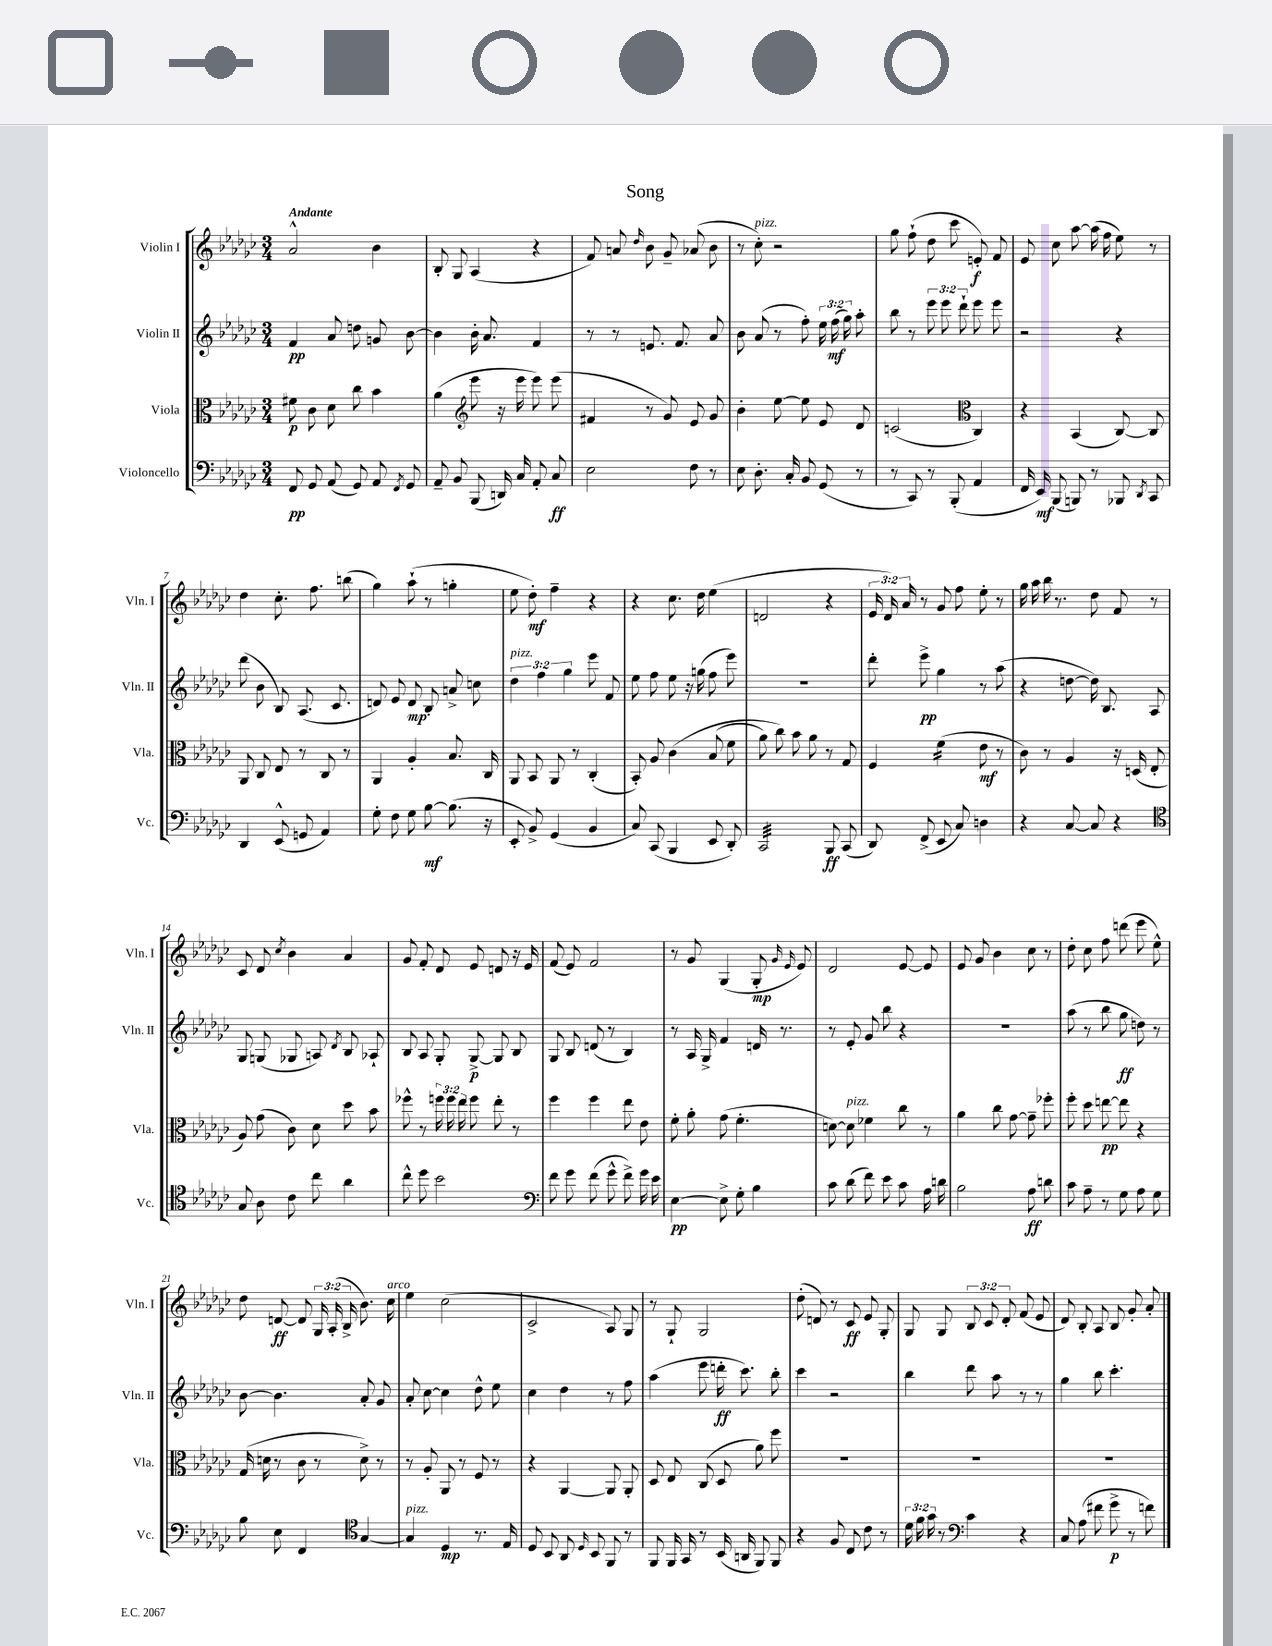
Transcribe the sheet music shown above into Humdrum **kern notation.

**kern	**kern	**kern	**kern
*staff4	*staff3	*staff2	*staff1
*clefF4	*clefC3	*clefG2	*clefG2
*k[b-e-a-d-g-c-]	*k[b-e-a-d-g-c-]	*k[b-e-a-d-g-c-]	*k[b-e-a-d-g-c-]
*M3/4	*M3/4	*M3/4	*M3/4
8FF	8f#	4f	2a-^^
8GG-	8c-	.	.
(8AA-	8d-	8a-	.
8GG-)	8cc-	8dd	.
8AA-	4b-	8g	4b-
8qFF	.	.	.
8GG-	.	[8b-	.
=	=	=	=
8AA-~	(4a-	4b-]	8B-'
8BB-	.	.	8G-
*	*clefG2	*	*
(8BBB-	8eee-	16b-'	(4A-
.	.	8.a-	.
16DD)	16r	.	.
16C-	16eee-	.	.
8AA-'	8eee-)	4f	4r
8C-	(8eee-	.	.
=	=	=	=
2E-	4f#	8r	8f)
.	.	8r	8a
.	.	.	16qqdd-
.	8r	8.e	8b-
.	8g-)	.	8g-~
.	.	8.f	.
8F	8e-	.	(8a-
8r	8g-	8a-	8b-
=	=	=	=
8E-	4b-'	8b-	8r
8.D-'	.	(8a-	8cc-')
.	[8ee-	8r	2r
16C-'	.	.	.
8BB-	8ee-]	8ff')	.
(8GG-	8e-	24ee-	.
.	.	(24ff	.
.	.	24gg-)	.
8r	8d-	8aa-'	.
=	=	=	=
8r	(2c	8bb-	8gg-
8CC-)	.	8r	(8ff`
8r	.	12eee-	8dd-
.	.	12eee-	.
(8BBB-'	.	.	8ccc-
.	.	12ddd-`	.
*	*clefC3	*	*
4AA-	4C-)	8eee-	8e')
.	.	8eee-	8f
=	=	=	=
16FF	4r	2r	8e-
16EE-)	.	.	.
(8BBB-	.	.	8cc-
8BBB)	(4BB-	.	[8aa-
8r	.	.	(16aa-]
.	.	.	16ff
8BBB-	[8C-)	4r	8ee-)
8qDD-	.	.	.
8CC-	8C-]	.	8r
=	=	=	=
4DD-	8AA-	(8ddd-	4dd-
.	8C-	8b-	.
(8EE-^^	8E-	8B-)	8.cc-'
8GG	8r	(8.A-	.
.	.	.	8.ff
4AA-)	8C-	.	.
.	.	8.c-	.
.	8r	.	(8bb
=	=	=	=
8G-'	4AA-	8d)	4gg-)
8F	.	8e-	.
8G-	4A-'	8d	(8aa-`
[8B-	.	8B-'	8r
(8.B-]	8.B-	8a^	4gg'
.	.	8cc	.
16r	16C-	.	.
=	=	=	=
8EE-'	8AA-	6dd-	8ee-
8BB-^)	8BB-	.	8dd-')
.	.	6ff	.
(4GG-	8AA-	.	4ff~
.	.	6gg-	.
.	8r	.	.
4BB-	(4C-'	8eee-	4r
.	.	8f	.
=	=	=	=
8C-)	8BB-')	8ee-	4r
(8CC-	8A-	8ff	.
4BBB-	&(4c-	8ee-	8.cc-
.	.	16r	.
.	.	(16gg	16dd-
8EE-	(8B-	8ff	(4ee-
8DD-')	8f	8eee-)	.
=	=	=	=
2CC-	8a-)	2.r	2d
.	8cc-&)	.	.
.	8b-	.	.
.	8a-	.	.
8BBB-	8r	.	4r
(8CC-	8G-	.	.
=	=	=	=
8DD-)	4F	8ddd-'	24e-
.	.	.	24d-)
.	.	.	24a-
(8FF^	.	8eee-^	8r
8EE-	(4f	4gg-	8g-
8C-)	.	.	8ff
4D	8e-	8r	8ee-'
.	8r	(8aa-	8r
=	=	=	=
4r	8c-)	4r	16gg-
.	.	.	16aa-
.	8r	.	16bb-
.	.	.	8.r
[8C-	4A-	[8dd	.
8C-]	.	16dd])	8dd-
.	.	8.B-	.
4r	16r	.	8f
.	(16D	.	.
.	8E-'	8A-	8r
=	=	=	=
*clefC4	*	*	*
8G-	8A-)	8G-	8c-
8A-	(8g-	(8G	8d-
.	.	.	8qcc-
8c-	8c-)	8G-	4b-
8cc-	8d-	8A)	.
.	.	8qd-	.
4a-	8dd-	8B-	4a-
.	8b-	8A-`	.
=	=	=	=
8cc-^^	8ff-^^	8B-	8g-
8dd-	8r	8A-	8f'
2b-	24ff	8G-'	8d-
.	24ff	.	.
.	24ee-	.	.
.	8ff	[8G-^	8e-
.	8ee-'	8G-]	8d
.	8r	8B-	16r
.	.	.	16e-
=	=	=	=
*clefF4	*	*	*
8f	4ff	8G-	(8f
8g-	.	8B-	8e-)
(8f	4ff	(8d	2f
8g-^^	.	8r	.
8f^)	8ee-	4B-)	.
16g-	8e-	.	.
16e-	.	.	.
=	=	=	=
[4E-	8f'	8r	8r
.	8a-'	16A-	8g-
.	.	16G-^	.
8E-^]	(8g-	4f	(4G-
8G-'	4.f'	.	.
4B-	.	16d	8G-'
.	.	8.r	.
.	.	.	16qqg-
.	.	.	16qqe-
.	.	.	8e-)
=	=	=	=
8c-	[8d)	8r	2d-
(8d-	8d]	8e-'	.
8f)	4f-	8g-	.
8e-	.	8bb-	.
8c-	8cc-	4r	[8e-
16A-	8r	.	8e-]
16d	.	.	.
=	=	=	=
2B-	4a-	2.r	8e-
.	.	.	8g-
.	8cc-	.	4b-
.	[8g-	.	.
8A-	8g-~]	.	8cc-
8d	8ff-'	.	8r
=	=	=	=
8c-	8ff'	(8aa-	8dd-'
8A-~	8dd-	8r	8cc-
8r	[8ee	8bb-	8ff
8G-	8ee]	8gg-	(8ddd
8A-	4r	8dd)	8eee-
8G-	.	8r	8ee-^^)
=	=	=	=
8B-	(16G-	[8b-	8dd-
.	16d	.	.
8E-	8r	4.b-]	[8d
4FF	8c-	.	8d]
.	8r	.	24G-
.	.	.	(24A-'
.	.	.	24B-^
*clefC4	*	*	*
[4G-	8d^)	8a-'	8.b-)
.	8r	8g-	.
.	.	.	16cc-
=	=	=	=
4G-]	8r	8a-'	4ee-
.	8A-'	[8cc-	.
4D-	8AA-	4cc-]	(2cc-
.	8r	.	.
8.r	8F	8dd-^^	.
.	8r	8ee-	.
16E-	.	.	.
=	=	=	=
8D-	4r	4cc-	2c-^
8BB-	.	.	.
8AA-	[4AA-	4dd-	.
16qqD-	.	.	.
8BB-	.	.	.
8FF	8AA-]	8r	8A-)
8r	8AA-'	8ff	8G-
=	=	=	=
8FF	8D-	(4aa-	8r
16FF	8E-	.	8G-`
16GG-	.	.	.
8r	(8C-	8eee-	2G-
(16BB-	8D-	16ddd'	.
16AA	.	8.ccc-)	.
8FF)	8a-)	.	.
8FF	8ff	8bb-'	.
=	=	=	=
4r	2.r	4ccc-	(8dd-'
.	.	.	8d)
8F	.	2r	8r
8C-	.	.	8c-
8c-	.	.	8e-
8r	.	.	8G-'
=	=	=	=
24d-	2.r	4bb-	8G-
24f	.	.	.
24g-	.	.	.
8r	.	.	8G-
*clefF4	*	*	*
4c-	.	8ddd-	12B-
.	.	.	12c-
.	.	8aa-	.
.	.	.	12d-'
4r	.	8r	(8f
.	.	8r	8e-
=	=	=	=
8C-	2.r	4gg-	8d-)
(8A-	.	.	8B-'
8f#	.	8bb-	8A-
8g-^	.	4.ccc-'	8B-
8r	.	.	8g-'
8f)	.	.	8a-'
==	==	==	==
*-	*-	*-	*-
